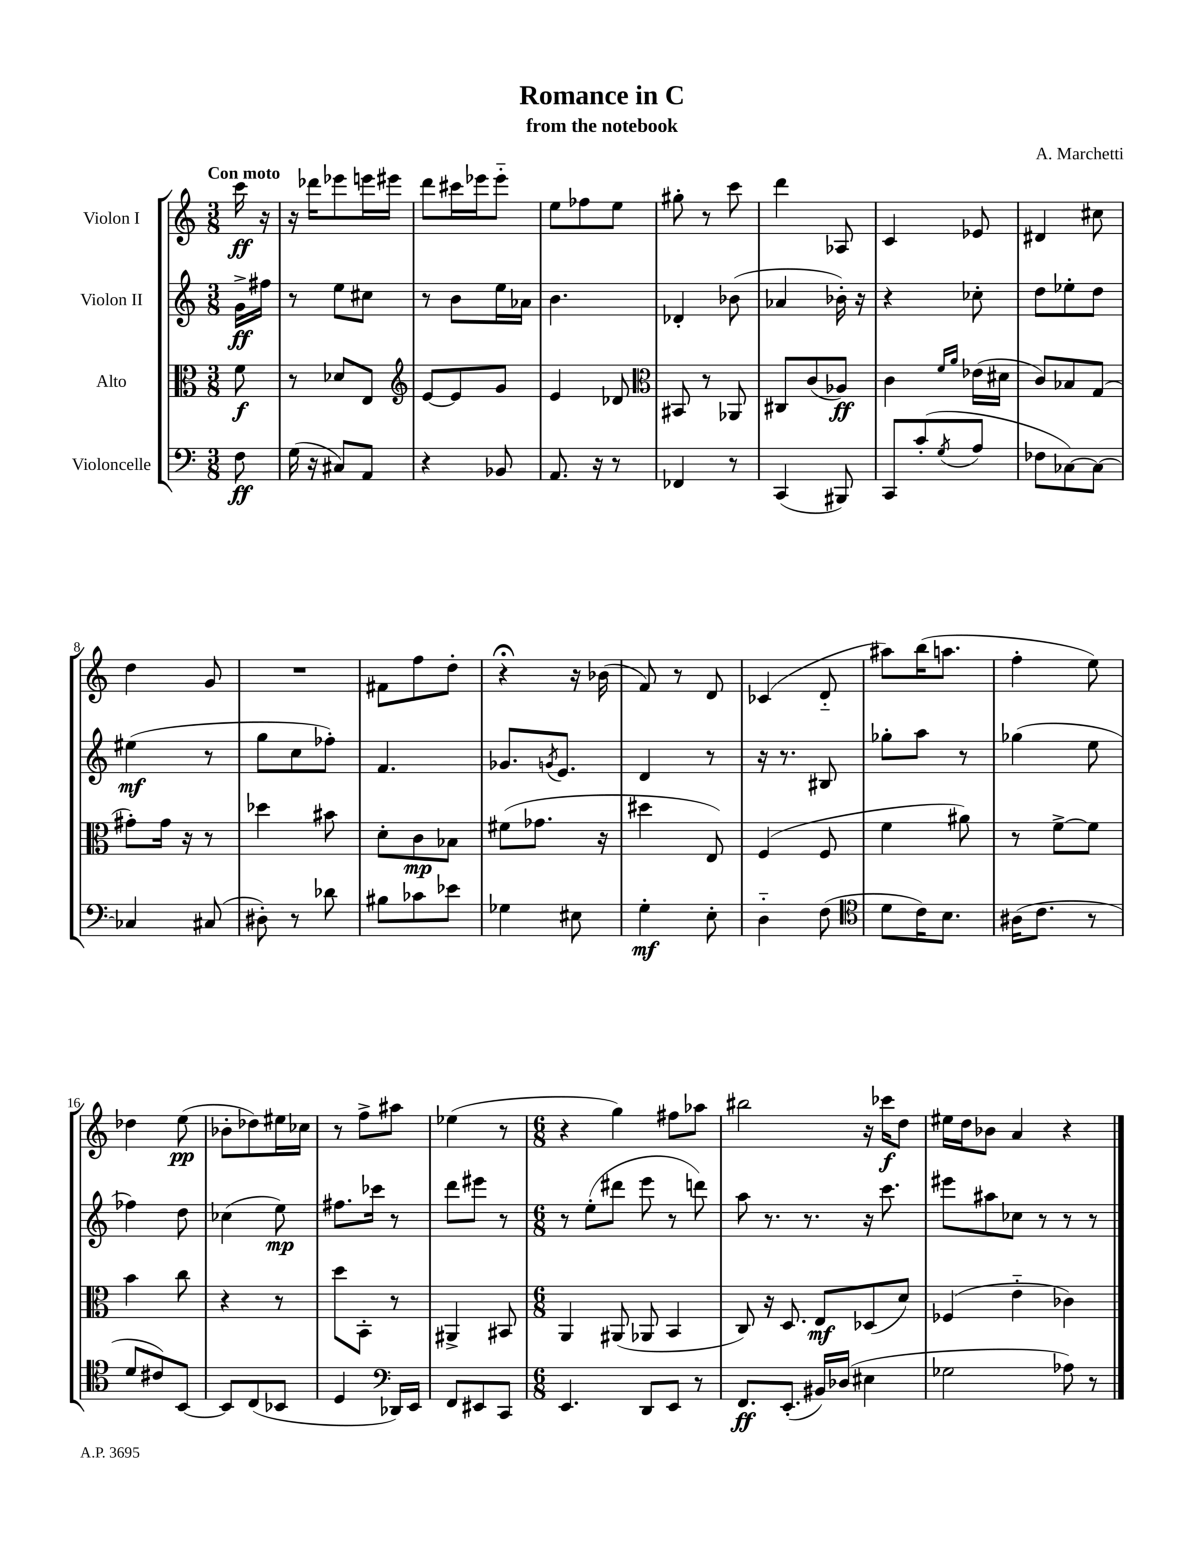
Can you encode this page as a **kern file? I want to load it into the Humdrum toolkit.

**kern	**dynam	**kern	**dynam	**kern	**dynam	**kern	**dynam
*part4	*part4	*part3	*part3	*part2	*part2	*part1	*part1
*staff4	*staff4	*staff3	*staff3	*staff2	*staff2	*staff1	*staff1
*I"Violoncelle	*	*I"Alto	*	*I"Violon II	*	*I"Violon I	*
*clefF4	*	*clefC3	*	*clefG2	*	*clefG2	*
*k[]	*	*k[]	*	*k[]	*	*k[]	*
*M3/8	*	*M3/8	*	*M3/8	*	*M3/8	*
=	=	=	=	=	=	=	=
!	!	!	!	!	!	!LO:TX:a:B:t=Con moto	!
8F\	ff	8f\	f	16g^\LL	ff	16ccc\	ff
.	.	.	.	16ff#X\JJ	.	16r	.
=1	=1	=1	=1	=1	=1	=1	=1
(16G\	.	8r	.	8r	.	16r	.
16r	.	.	.	.	.	16ddd-X\KL	.
8C#X/L)	.	8d-X/L	.	8ee\L	.	8eee-X\	.
8AA/J	.	8E/J	.	8cc#X\J	.	16eeen\L	.
.	.	.	.	.	.	16eee#X\JJ	.
=2	=2	=2	=2	=2	=2	=2	=2
*	*	*clefG2	*	*	*	*	*
4r	.	[8e/L	.	8r	.	8ddd\L	.
.	.	8e/]	.	8b\L	.	16ccc#X\L	.
.	.	.	.	.	.	16eee-X\J	.
8BB-X/	.	8g/J	.	16ee\L	.	8eee-\J	.
.	.	.	.	16a-X\JJ	.	.	.
=3	=3	=3	=3	=3	=3	=3	=3
8.AA/	.	4e/	.	4.b\	.	8ee\L	.
.	.	.	.	.	.	8ff-X\	.
16r	.	.	.	.	.	.	.
8r	.	8d-X/	.	.	.	8ee\J	.
=4	=4	=4	=4	=4	=4	=4	=4
*	*	*clefC3	*	*	*	*	*
4FF-X/	.	8BB#X/	.	4d-X'/	.	8gg#X'\	.
.	.	8r	.	.	.	8r	.
8r	.	8AA-X/	.	(8b-X\	.	8ccc\	.
=5	=5	=5	=5	=5	=5	=5	=5
(4CC/	.	8C#X/L	.	4a-X/	.	4ddd\	.
.	.	(8c/	.	.	.	.	.
8BBB#X/)	.	8A-X/J)	ff	16b-X'\)	.	8A-X/	.
.	.	.	.	16r	.	.	.
=6	=6	=6	=6	=6	=6	=6	=6
8CC/L	.	4c\	.	4r	.	4c/	.
(8c'/	.	.	.	.	.	.	.
.	.	16qqf/LL	.	.	.	.	.
8qG/	.	16qqa/JJ	.	.	.	.	.
8A/J	.	(16e-X\LL	.	8cc-X'\	.	8e-X/	.
.	.	16d#X\JJ	.	.	.	.	.
=7	=7	=7	=7	=7	=7	=7	=7
8F-X\L	.	8c/L)	.	8dd\L	.	4d#X/	.
[8C-X\)	.	8B-X/	.	8ee-X'\	.	.	.
8C-\J_	.	(8G/J	.	8dd\J	.	8cc#X\	.
!!LO:LB:g=z
=8	=8	=8	=8	=8	=8	=8	=8
4C-X/]	.	8g#X'\L)	.	(4ee#X\	mf	4dd\	.
.	.	16g#\Jk	.	.	.	.	.
.	.	16r	.	.	.	.	.
(8C#X/	.	8r	.	8r	.	8g/	.
=9	=9	=9	=9	=9	=9	=9	=9
8D#X'\)	.	4dd-X\	.	8gg\L	.	4.r	.
8r	.	.	.	8cc\	.	.	.
8d-X\	.	8b#X\	.	8ff-X'\J)	.	.	.
=10	=10	=10	=10	=10	=10	=10	=10
8B#X\L	.	8d'\L	.	4.f/	.	8f#X\L	.
8c-X\	.	8c\	mp	.	.	8ff\	.
8e-X\J	.	8B-X\J	.	.	.	8dd'\J	.
=11	=11	=11	=11	=11	=11	=11	=11
4G-X\	.	(8f#X\L	.	8.g-X/L	.	4r;<	.
.	.	8.g-X\J	.	.	.	.	.
.	.	.	.	8qgn/	.	.	.
.	.	.	.	8.e/J	.	.	.
8E#X\	.	.	.	.	.	16r	.
.	.	16r	.	.	.	(16b-X\	.
=12	=12	=12	=12	=12	=12	=12	=12
4G'\	mf	4dd#X\	.	4d/	.	8f/)	.
.	.	.	.	.	.	8r	.
8E'\	.	8E/)	.	8r	.	8d/	.
=13	=13	=13	=13	=13	=13	=13	=13
4D\	.	(4F/	.	16r	.	(4c-X/	.
.	.	.	.	8.r	.	.	.
(8F\	.	8F/	.	8B#X/	.	8d/	.
=14	=14	=14	=14	=14	=14	=14	=14
*clefC4	*	*	*	*	*	*	*
8d\L	.	4f\	.	8gg-X'\L	.	8aa#X\L)	.
16c\K)	.	.	.	8aa\J	.	(16bb\K	.
8.B\J	.	.	.	.	.	8.aan\J	.
.	.	8a#X\)	.	8r	.	.	.
=15	=15	=15	=15	=15	=15	=15	=15
(16A#X\KL	.	8r	.	(4gg-X\	.	4ff'\	.
8.c\J	.	.	.	.	.	.	.
.	.	[8f^\L	.	.	.	.	.
8r	.	8f\J]	.	8ee\	.	8ee\)	.
!!LO:LB:g=z
=16	=16	=16	=16	=16	=16	=16	=16
8d/L	.	4b\	.	4ff-X\)	.	4dd-X\	.
8c#X/)	.	.	.	.	.	.	.
[8BB/J	.	8cc\	.	8dd\	.	(8ee\	pp
=17	=17	=17	=17	=17	=17	=17	=17
8BB/L]	.	4r	.	(4cc-X\	.	8b-X'\L	.
(8C/	.	.	.	.	.	8dd-X\)	.
8BB-X/J	.	8r	.	8ee\)	mp	16ee#X\L	.
.	.	.	.	.	.	16cc-X\JJ	.
=18	=18	=18	=18	=18	=18	=18	=18
4D/	.	8dd\L	.	8.ff#X\L	.	8r	.
.	.	8BB'\J	.	.	.	8ff^\L	.
.	.	.	.	16ccc-X\Jk	.	.	.
*clefF4	*	*	*	*	*	*	*
16DD-X/LL)	.	8r	.	8r	.	8aa#X\J	.
16EE/JJ	.	.	.	.	.	.	.
=19	=19	=19	=19	=19	=19	=19	=19
8FF/L	.	4AA#X^/	.	8ddd\L	.	(4ee-X\	.
8EE#X/	.	.	.	8eee#X\J	.	.	.
8CC/J	.	8BB#X/	.	8r	.	8r	.
=20	=20	=20	=20	=20	=20	=20	=20
*M6/8	*	*M6/8	*	*M6/8	*	*M6/8	*
4.EE/	.	4AA/	.	8r	.	4r	.
.	.	.	.	(8ee'\L	.	.	.
.	.	(8AA#X/	.	8ddd#X\J	.	4gg\)	.
8DD/L	.	8AA-X/	.	8eee\	.	.	.
8EE/J	.	4BB/	.	8r	.	8ff#X\L	.
8r	.	.	.	8dddn\)	.	8aa-X\J	.
=21	=21	=21	=21	=21	=21	=21	=21
8.FF/L	ff	8C/)	.	8aa\	.	2bb#X\	.
.	.	16r	.	8.r	.	.	.
(8.EE'/J	.	8.D/	.	.	.	.	.
.	.	.	.	8.r	.	.	.
16BB#X/LL)	.	8E/L	mf	.	.	.	.
(16D-X/JJ	.	.	.	.	.	.	.
4E#X\	.	(8D-X/	.	16r	.	16r	.
.	.	.	.	8.ccc\	.	16ccc-X\KL	f
.	.	8d/J)	.	.	.	8dd\J	.
=22	=22	=22	=22	=22	=22	=22	=22
2G-X\	.	(4F-X/	.	8eee#X\L	.	16ee#X\LL	.
.	.	.	.	.	.	16dd\J	.
.	.	.	.	8aa#X\	.	8b-X\J	.
.	.	4e\	.	8cc-X\J	.	4a/	.
.	.	.	.	8r	.	.	.
8A-X\)	.	4c-X\)	.	8r	.	4r	.
8r	.	.	.	8r	.	.	.
==	==	==	==	==	==	==	==
*-	*-	*-	*-	*-	*-	*-	*-
